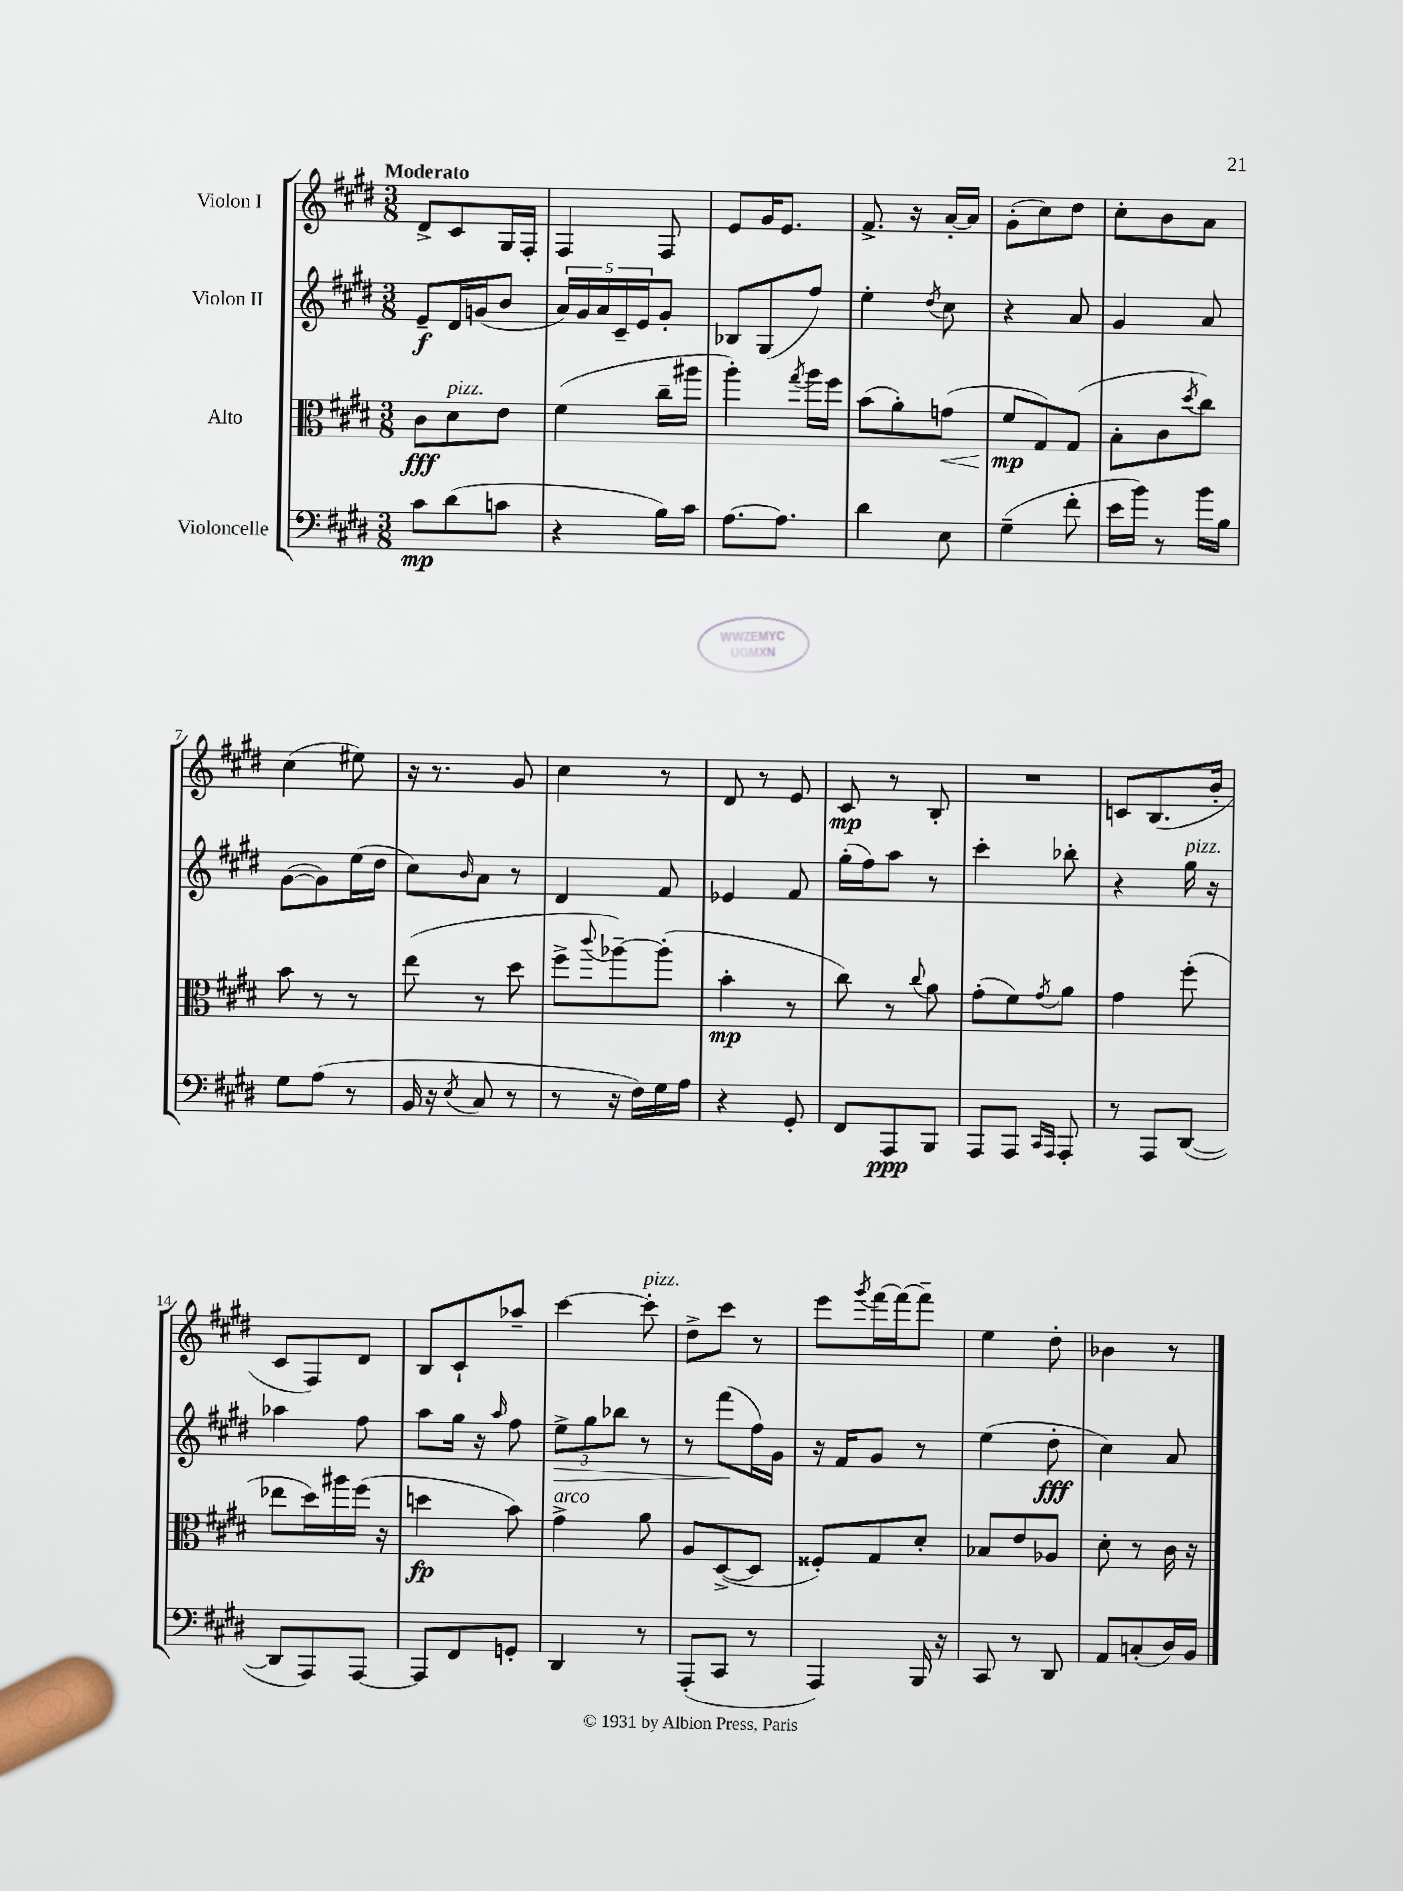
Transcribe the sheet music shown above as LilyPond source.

<<
\new StaffGroup <<
\new Staff = "s0" \with { instrumentName = "Violon I" } {
    \clef treble \key e \major \numericTimeSignature \time 3/8 \tempo "Moderato"
    dis'8-> cis'8 gis16 fis16-. |
    fis4 fis8 |
    e'8 gis'16 e'8. |
    fis'8.-> r16 a'16~-. a'16 |
    gis'8-.( cis''8) dis''8 |
    cis''8-. b'8 a'8 |
    cis''4( eis''8) |
    r16 r8. gis'8 |
    cis''4 r8 |
    dis'8 r8 e'8 |
    cis'8\mp r8 b8-. |
    R4. |
    c'8 b8.( b'16-. |
    cis'8 fis8) dis'8 |
    b8 cis'8-! aes''8-- |
    cis'''4~ cis'''8-.^\markup { \italic "pizz." } |
    dis''8-> cis'''8 r8 |
    e'''8 \acciaccatura { gis'''8 } fis'''16~ fis'''16~ fis'''8-- |
    e''4 dis''8-. |
    bes'4 r8 \bar "|." |
}
\new Staff = "s1" \with { instrumentName = "Violon II" } {
    \clef treble \key e \major \numericTimeSignature \time 3/8
    e'8--\f dis'16 g'16( b'8 |
    \tuplet 5/4 { a'16) gis'16 a'16 cis'16-- e'16 } gis'8-. |
    bes8 gis8( fis''8) |
    e''4-. \acciaccatura { dis''8 } cis''8 |
    r4 a'8 |
    gis'4 a'8 |
    gis'8~( gis'8) e''16( dis''16 |
    cis''8) \grace { b'16 } a'8 r8 |
    dis'4 fis'8 |
    ees'4 fis'8 |
    gis''16-.( fis''16) a''8 r8 |
    cis'''4-. bes''8-. |
    r4 gis''16^\markup { \italic "pizz." } r16 |
    aes''4 fis''8 |
    a''8 gis''16 r16 \grace { a''16 } fis''8 |
    \tuplet 3/2 { e''8->\> gis''8 bes''8 } r8 |
    r8 fis'''8\!( fis''16) gis'16 |
    r16 fis'16 gis'8 r8 |
    e''4( dis''8-.\fff |
    cis''4) a'8 \bar "|." |
}
\new Staff = "s2" \with { instrumentName = "Alto" } {
    \clef alto \key e \major \numericTimeSignature \time 3/8
    cis'8\fff dis'8^\markup { \italic "pizz." } e'8 |
    fis'4( cis''16-- ais''16 |
    a''4-.) \acciaccatura { gis''8 } a''16 fis''16 |
    b'8( a'8-.) g'8\<( |
    fis'8\mp\! gis8) gis8( |
    b8-. cis'8 \acciaccatura { dis''8 } cis''8) |
    b'8 r8 r8 |
    e''8( r8 dis''8 |
    fis''8-> \appoggiatura { cis'''8 } aes''8~--) aes''8-.( |
    b'4-.\mp r8 |
    cis''8) r8 \appoggiatura { cis''8 } a'8 |
    gis'8-.( fis'8) \acciaccatura { gis'8 } a'8 |
    gis'4 fis''8-.( |
    ees''8 dis''16) ais''16 fis''16( r16 |
    d''4\fp b'8) |
    gis'4->^\markup { \italic "arco" } a'8 |
    a8 dis8~->( dis8 |
    fisis8-.) gis8 dis'8-. |
    bes8 e'8 aes8 |
    dis'8-. r8 cis'16 r16 \bar "|." |
}
\new Staff = "s3" \with { instrumentName = "Violoncelle" } {
    \clef bass \key e \major \numericTimeSignature \time 3/8
    cis'8\mp dis'8( c'8 |
    r4 b16) cis'16 |
    a8.~ a8. |
    dis'4 e8 |
    gis4--( fis'8-. |
    e'16 b'16) r8 b'16 b16 |
    gis8 a8( r8 |
    b,16 r16 \acciaccatura { e8 } cis8 r8 |
    r8 r16 fis16) gis16 a16 |
    r4 gis,8-. |
    fis,8 a,,8\ppp b,,8 |
    a,,8 a,,8 \grace { cis,16 a,,16 } a,,8-. |
    r8 a,,8 dis,8~( |
    dis,8 a,,8) a,,8~ |
    a,,8 fis,8 g,8-. |
    dis,4 r8 |
    a,,8-.( cis,8 r8 |
    a,,4) b,,16 r16 |
    cis,8 r8 dis,8 |
    a,8 c8-.( dis16) b,16 \bar "|." |
}
>>
>>
